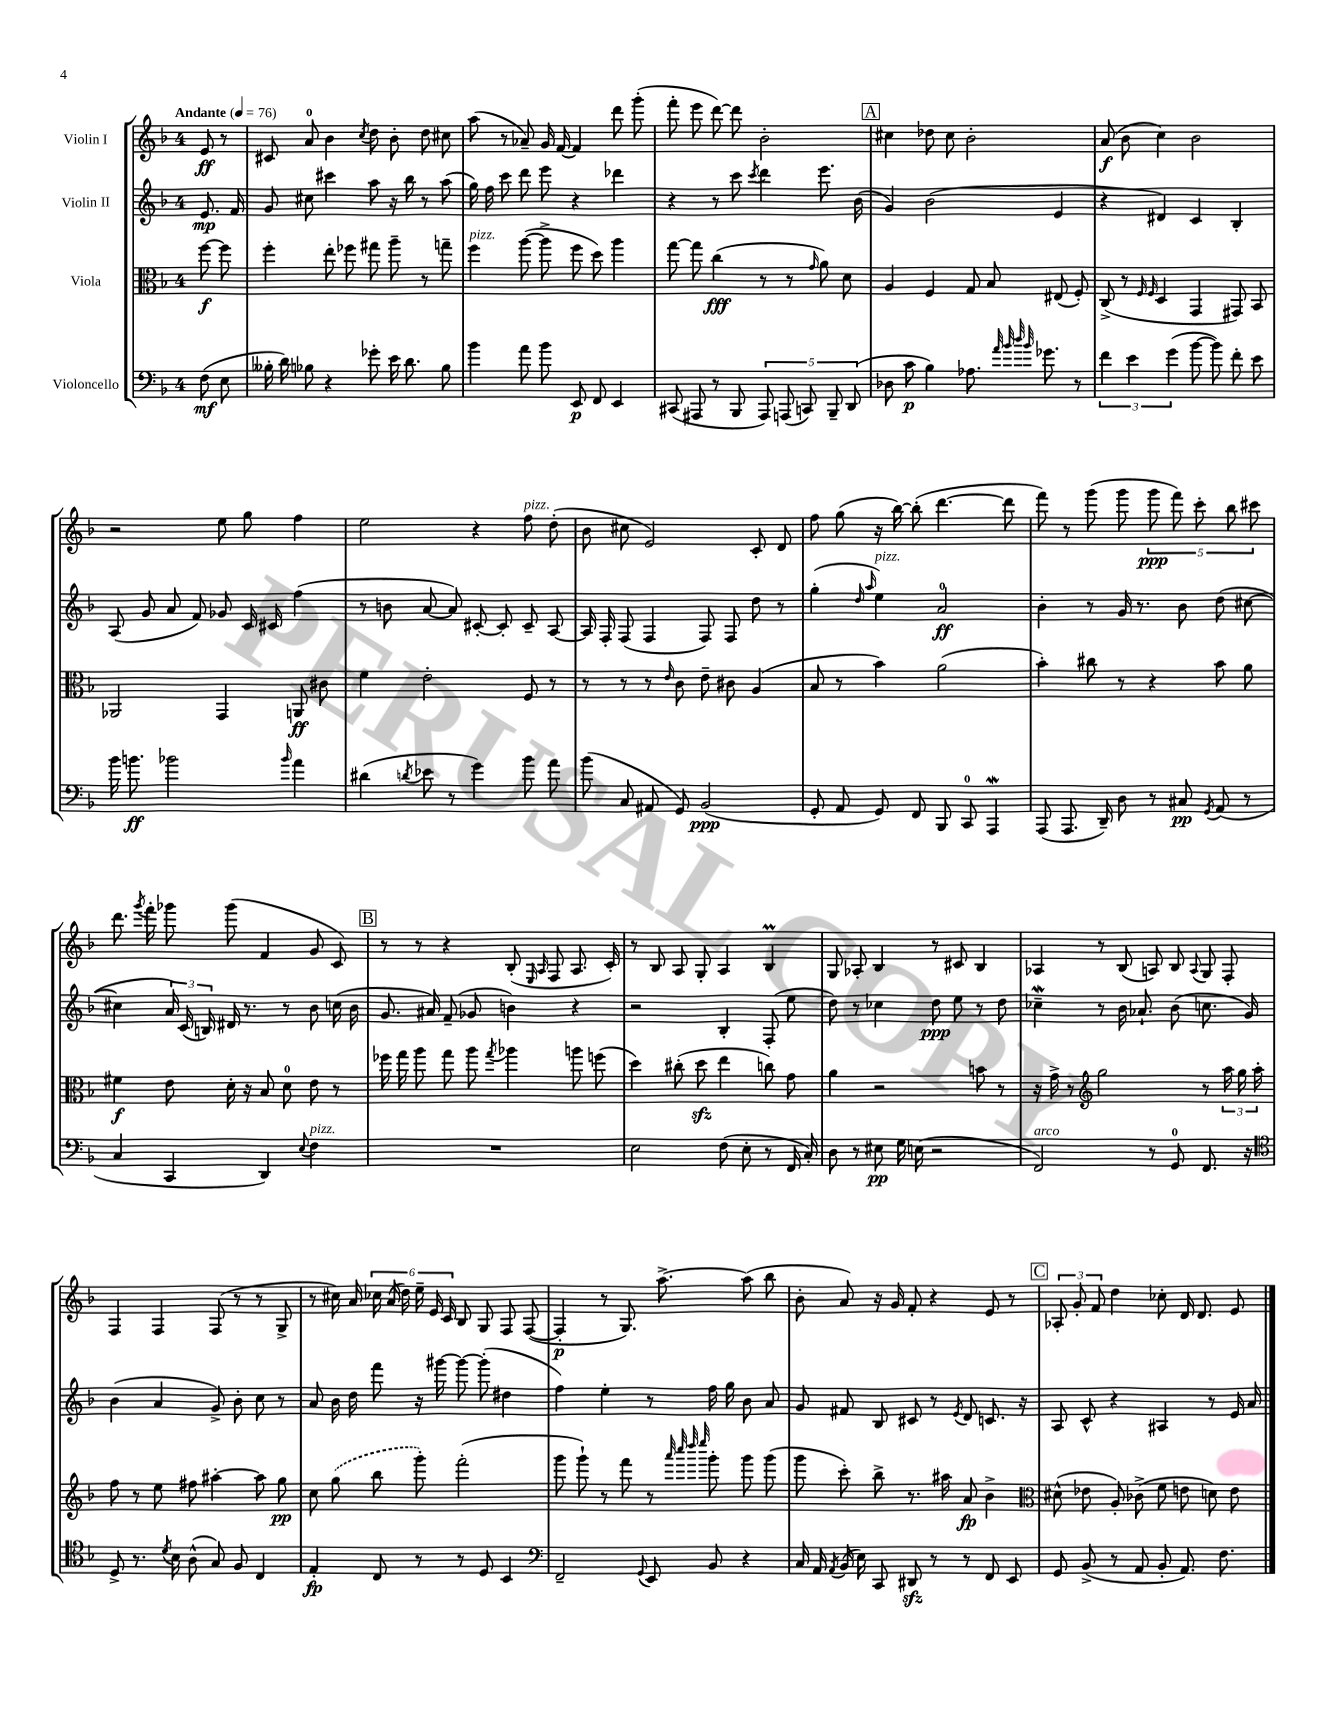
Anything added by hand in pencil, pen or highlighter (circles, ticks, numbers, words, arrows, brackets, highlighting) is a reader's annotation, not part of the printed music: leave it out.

**kern	**dynam	**kern	**dynam	**kern	**dynam	**kern	**dynam
*part4	*part4	*part3	*part3	*part2	*part2	*part1	*part1
*staff4	*staff4	*staff3	*staff3	*staff2	*staff2	*staff1	*staff1
*I"Violoncello	*	*I"Viola	*	*I"Violin II	*	*I"Violin I	*
*clefF4	*	*clefC3	*	*clefG2	*	*clefG2	*
*k[b-]	*	*k[b-]	*	*k[b-]	*	*k[b-]	*
*M4/4	*	*M4/4	*	*M4/4	*	*M4/4	*
*MM76	*	*MM76	*	*MM76	*	*MM76	*
=	=	=	=	=	=	=	=
!	!	!	!	!	!	!LO:TX:a:B:t=Andante	!
(8F\	mf	[8ff\	f	8.e/	mp	8e/	ff
8E\	.	8ff\]	.	.	.	8r	.
.	.	.	.	16f/	.	.	.
=1	=1	=1	=1	=1	=1	=1	=1
16B--X'\	.	4ff'\	.	8g/	.	8c#X/	.
16d\)	.	.	.	.	.	.	.
8B-X\	.	.	.	8cc#X\	.	8a/	.
4r	.	8ee'\	.	4ccc#X\	.	4b-\	.
.	.	8ff-X\	.	.	.	.	.
.	.	.	.	.	.	8qcc/	.
8g-X'\	.	8gg#X\	.	8aa\	.	8dd\	.
16e\	.	8aa~\	.	16r	.	8b-'\	.
8.d\	.	.	.	16bb-\	.	.	.
.	.	8r	.	8r	.	8dd\	.
8B-\	.	8ggn~\	.	(8aa\	.	8cc#X\	.
=2	=2	=2	=2	=2	=2	=2	=2
!	!	!LO:TX:a:i:t=pizz.	!	!	!	!	!
4b-\	.	4ff\	.	16gg\)	.	(8aa\	.
.	.	.	.	16ff\	.	.	.
.	.	.	.	8ccc\	.	8r	.
8a\	.	([8aa\	.	8ddd\	.	8a-X~/)	.
8b-\	.	8aa^\]	.	8eee\	.	16g/	.
.	.	.	.	.	.	[16f/	.
8EE/	p	8ff\	.	4r	.	4f/]	.
8FF/	.	8dd\)	.	.	.	.	.
4EE/	.	4aa\	.	4ddd-X\	.	8ddd\	.
.	.	.	.	.	.	(8ggg'\	.
=3	=3	=3	=3	=3	=3	=3	=3
(8CC#X/	.	[8gg\	.	4r	.	8fff'\	.
8AAA#X/	.	8gg\]	.	.	.	8eee\	.
8r	.	(4cc\	fff	8r	.	[8ddd\)	.
8BBB-/	.	.	.	8ccc\	.	8ddd\]	.
.	.	.	.	8qccc/	.	.	.
10AAA#/)	.	8r	.	4ddd\	.	2b-'\	.
(10AAAn/	.	.	.	.	.	.	.
.	.	8r	.	.	.	.	.
10CCn/)	.	.	.	.	.	.	.
.	.	16qqg/	.	.	.	.	.
.	.	8a\)	.	8.eee\	.	.	.
10BBB-~/	.	.	.	.	.	.	.
.	.	8d\	.	.	.	.	.
(10DD/	.	.	.	.	.	.	.
.	.	.	.	(16b-\	.	.	.
!!LO:REH:place=s1:t=A
=4	=4	=4	=4	=4	=4	=4	=4
8D-X\	.	4A/	.	4g/)	.	4cc#X\	.
8c\	p	.	.	.	.	.	.
4B-\)	.	4F/	.	(2b-\	.	8dd-X\	.
.	.	.	.	.	.	8cc#\	.
8.A-X\	.	8G/	.	.	.	2b-'\	.
.	.	8B-/	.	.	.	.	.
32qqa/	.	.	.	.	.	.	.
32qqb-/	.	.	.	.	.	.	.
32qqdd/	.	.	.	.	.	.	.
32qqb-/	.	.	.	.	.	.	.
8.g-X\	.	.	.	.	.	.	.
.	.	(8E#X/	.	4e/	.	.	.
8r	.	8F'/)	.	.	.	.	.
=5	=5	=5	=5	=5	=5	=5	=5
6f\	.	(8C^/	.	4r	.	(8a/	f
.	.	8r	.	.	.	8b-\	.
6e\	.	.	.	.	.	.	.
.	.	16qqF/	.	.	.	.	.
.	.	16qqF/	.	.	.	.	.
.	.	4D/	.	4d#X/)	.	4cc\)	.
(6g\	.	.	.	.	.	.	.
[8b-\	.	4GG/	.	4c/	.	2b-\	.
8b-\])	.	.	.	.	.	.	.
8f'\	.	8GG#X/)	.	4B-'/	.	.	.
8e\	.	8BB-/	.	.	.	.	.
!!LO:LB:g=z
=6	=6	=6	=6	=6	=6	=6	=6
16b-\	.	2AA-X/	.	(8A/	.	2r	.
8.bn\	ff	.	.	.	.	.	.
.	.	.	.	8g/	.	.	.
2b-X\	.	.	.	8a/	.	.	.
.	.	.	.	8f/)	.	.	.
.	.	4GG/	.	8g-X/	.	8ee\	.
.	.	.	.	16c/	.	8gg\	.
.	.	.	.	16c#X/	.	.	.
16qqb-/	.	.	.	.	.	.	.
4a\	.	8AAn/	ff	(4ff\	.	4ff\	.
.	.	8c#X\	.	.	.	.	.
=7	=7	=7	=7	=7	=7	=7	=7
(4d#X\	.	4f\	.	8r	.	2ee\	.
.	.	.	.	8bn\	.	.	.
8qdn/	.	.	.	.	.	.	.
8e-X\	.	2e'\	.	[8a/	.	.	.
8r	.	.	.	8a/])	.	.	.
4g\)	.	.	.	[8c#X'/	.	4r	.
.	.	.	.	8c#'/]	.	.	.
!	!	!	!	!	!	!LO:TX:a:i:t=pizz.	!
8b-\	.	8F/	.	8c#~/	.	8ff\	.
8a\	.	8r	.	[8A/	.	(8dd'\	.
=8	=8	=8	=8	=8	=8	=8	=8
(8b-\	.	8r	.	16A/]	.	8b-\	.
.	.	.	.	16F'/	.	.	.
8C/	.	8r	.	(8F/	.	8cc#X\	.
8AA#X/	.	8r	.	4F/	.	2e/)	.
.	.	16qqe/	.	.	.	.	.
8GG/)	.	8c\	.	.	.	.	.
(2BB-/	ppp	8e~\	.	8F/)	.	.	.
.	.	8c#X\	.	8F/	.	.	.
.	.	(4A/	.	8dd\	.	8c'/	.
.	.	.	.	8r	.	8d/	.
=9	=9	=9	=9	=9	=9	=9	=9
8GG'/	.	8B-/	.	(4gg'\	.	8ff\	.
8AA/	.	8r	.	.	.	(8gg\	.
.	.	.	.	16qqdd/	.	.	.
.	.	.	.	16qqaa/	.	.	.
!	!	!	!	!LO:TX:a:i:t=pizz.	!	!	!
8GG/)	.	4b-\)	.	4ee\)	.	16r	.
.	.	.	.	.	.	[16bb-\)	.
8FF/	.	.	.	.	.	(8bb-'\]	.
8BBB-/	.	(2a\	.	2a/	ff	[4.ddd\	.
8CC/	.	.	.	.	.	.	.
4AAAW/	.	.	.	.	.	.	.
.	.	.	.	.	.	8ddd\]	.
=10	=10	=10	=10	=10	=10	=10	=10
(8AAA/	.	4b-'\)	.	4b-'\	.	8fff\)	.
8.AAA/	.	.	.	.	.	8r	.
.	.	8cc#X\	.	8r	.	(8ggg\	.
16DD~/)	.	.	.	.	.	.	.
8D\	.	8r	.	16g/	.	8ggg\	.
.	.	.	.	8.r	.	.	.
8r	.	4r	.	.	.	10ggg\	ppp
.	.	.	.	.	.	10fff\)	.
8C#X/	pp	.	.	8b-\	.	.	.
.	.	.	.	.	.	10ccc'\	.
8qGG/	.	.	.	.	.	.	.
(8AA/	.	8b-\	.	(8dd\	.	.	.
.	.	.	.	.	.	10bb-\	.
8r	.	8a\	.	[8cc#X\	.	.	.
.	.	.	.	.	.	10ccc#X\	.
!!LO:LB:g=z
=11	=11	=11	=11	=11	=11	=11	=11
4C/	.	4f#X\	f	4cc#X\]	.	8.ddd\	.
.	.	.	.	.	.	8qggg/	.
.	.	.	.	.	.	16fff'\	.
4CC/	.	8e\	.	24a/)	.	8ggg-X\	.
.	.	.	.	(24c/	.	.	.
.	.	.	.	24Bn/)	.	.	.
.	.	16d'\	.	16d#X/	.	(8ggg-\	.
.	.	16r	.	8.r	.	.	.
4DD/)	.	8B-/	.	.	.	4f/	.
.	.	8d\	.	8r	.	.	.
8qqE/	.	.	.	.	.	.	.
!LO:TX:a:i:t=pizz.	!	!	!	!	!	!	!
4F\	.	8e\	.	8b-\	.	8g/	.
.	.	8r	.	(16ccn\	.	8c/)	.
.	.	.	.	16b-\	.	.	.
!!LO:REH:place=s1:t=B
=12	=12	=12	=12	=12	=12	=12	=12
1r	.	16ff-X\	.	8.g/	.	8r	.
.	.	16gg\	.	.	.	.	.
.	.	8aa\	.	.	.	8r	.
.	.	.	.	16a#X/)	.	.	.
.	.	8gg\	.	(8f~/	.	4r	.
.	.	8aa\	.	8g-X/	.	.	.
.	.	8qgg/	.	.	.	.	.
.	.	4aa-X\	.	4bn\)	.	(8B-'/	.
.	.	.	.	.	.	16qqE/	.
.	.	.	.	.	.	16qqA/	.
.	.	.	.	.	.	8F/	.
.	.	8aan\	.	4r	.	8.A/	.
.	.	(8ffn\	.	.	.	.	.
.	.	.	.	.	.	16c'/)	.
=13	=13	=13	=13	=13	=13	=13	=13
2E\	.	4dd\)	.	2r	.	8r	.
.	.	.	.	.	.	8B-/	.
.	.	(8cc#X'\	.	.	.	8A/	.
.	.	8ddzz\	.	.	.	8G'/	.
(8F\	.	4ee\	.	4B-'/	.	4A/	.
8E'\	.	.	.	.	.	.	.
8r	.	8ccn\)	.	(8F'/	.	4B-M/	.
16FF/	.	8g\	.	8ee\	.	.	.
16C'/)	.	.	.	.	.	.	.
=14	=14	=14	=14	=14	=14	=14	=14
8D\	.	4a\	.	8dd\)	.	8G/	.
8r	.	.	.	8r	.	8A-X'/	.
8E#X\	pp	2r	.	4cc-X\	.	4B-/	.
16G\	.	.	.	.	.	.	.
(16En\	.	.	.	.	.	.	.
2r	.	.	.	8dd\	ppp	8r	.
.	.	.	.	8ee\	.	8c#X/	.
.	.	8bn\	.	8r	.	4B-/	.
.	.	8r	.	8dd\	.	.	.
=15	=15	=15	=15	=15	=15	=15	=15
!LO:TX:a:i:t=arco	!	!	!	!	!	!	!
2FF/)	.	16r	.	4cc-Xw~\	.	4A-X/	.
.	.	16g^\	.	.	.	.	.
.	.	8r	.	.	.	.	.
*	*	*clefG2	*	*	*	*	*
.	.	2gg\	.	8r	.	8r	.
.	.	.	.	16b-\	.	(8B-/	.
.	.	.	.	8.a-X`/	.	.	.
8r	.	.	.	.	.	8An/)	.
8GG/	.	.	.	(8b-\	.	8B-/	.
.	.	.	.	.	.	8qqA/	.
8.FF/	.	8r	.	8.ccn\	.	8G/	.
.	.	24aa\	.	.	.	8F'/	.
.	.	24gg\	.	.	.	.	.
16r	.	.	.	16g/)	.	.	.
.	.	24aa'\	.	.	.	.	.
!!LO:LB:g=z
=16	=16	=16	=16	=16	=16	=16	=16
*clefC4	*	*	*	*	*	*	*
8D^/	.	8ff\	.	(4b-\	.	4F/	.
8.r	.	8r	.	.	.	.	.
.	.	8ee\	.	4a/	.	4F/	.
8qd/	.	.	.	.	.	.	.
16B-\	.	.	.	.	.	.	.
(8A^^\	.	8ff#X\	.	.	.	.	.
8G/)	.	[4aa#X'\	.	8g^/)	.	(8F/	.
8F/	.	.	.	8b-'\	.	8r	.
4C/	.	8aa#\]	.	8cc\	.	8r	.
.	.	8gg\	pp	8r	.	8G^/	.
=17	=17	=17	=17	=17	=17	=17	=17
4E'/	fp	8cc\	.	8a/	.	8r	.
.	.	(8gg\	.	16b-\	.	16cc#X\)	.
.	.	.	.	16dd\	.	16a/	.
8C/	.	8bb-\	.	8fff\	.	24cc-X\	.
.	.	.	.	.	.	(24a/	.
.	.	.	.	.	.	24dd\)	.
8r	.	8ggg'\)	.	16r	.	24ee~\	.
.	.	.	.	.	.	24e/	.
.	.	.	.	[16ggg#X\	.	.	.
.	.	.	.	.	.	24c/	.
8r	.	(2fff'\	.	8ggg#\_	.	8B-/	.
8D/	.	.	.	(8ggg#'\]	.	8G/	.
4BB-/	.	.	.	4dd#X\	.	8F/	.
.	.	.	.	.	.	([8F/	.
=18	=18	=18	=18	=18	=18	=18	=18
*clefF4	*	*	*	*	*	*	*
2FF~/	.	8ggg\	.	4ff\)	.	4F'/]	p
.	.	8ggg`\)	.	.	.	.	.
.	.	8r	.	4ee'\	.	8r	.
.	.	8fff\	.	.	.	8.G/)	.
8qqGG/	.	.	.	.	.	.	.
8EE/	.	8r	.	8r	.	.	.
.	.	.	.	.	.	[8.aa^\	.
.	.	32qqaaa/	.	.	.	.	.
.	.	32qqcccc/	.	.	.	.	.
.	.	32qqdddd/	.	.	.	.	.
.	.	32qqeeee/	.	.	.	.	.
8BB-/	.	8ggg'\	.	16ff\	.	.	.
.	.	.	.	16gg\	.	.	.
4r	.	8ggg\	.	8b-\	.	(8aa\]	.
.	.	(8ggg\	.	8a/	.	8bb-\	.
=19	=19	=19	=19	=19	=19	=19	=19
16C/	.	8ggg\	.	8g/	.	8b-'\	.
16AA/	.	.	.	.	.	.	.
8qAA/	.	.	.	.	.	.	.
(16BB-/	.	8ccc'\)	.	8f#X/	.	8a/)	.
16E\)	.	.	.	.	.	.	.
8CC/	.	8bb-^\	.	8B-/	.	16r	.
.	.	.	.	.	.	16g/	.
8DD#Xzz/	.	8.r	.	8c#X/	.	8f'/	.
8r	.	.	.	8r	.	4r	.
.	.	16aa#X\	.	.	.	.	.
.	.	.	.	8qe/	.	.	.
8r	.	8a/	fp	8d/	.	.	.
8FF/	.	4b-^\	.	8.cn/	.	8e/	.
8EE/	.	.	.	.	.	8r	.
.	.	.	.	16r	.	.	.
!!LO:REH:place=s1:t=C
=20	=20	=20	=20	=20	=20	=20	=20
*	*	*clefC3	*	*	*	*	*
8GG/	.	(8d#X^^\	.	8A/	.	12A-X'/	.
.	.	.	.	.	.	12g'/	.
(8BB-^/	.	8e-X\	.	8c^^/	.	.	.
.	.	.	.	.	.	12f/	.
8r	.	8A'/)	.	4r	.	4dd\	.
8AA/	.	(8c-X^\	.	.	.	.	.
8BB-'/	.	8f\	.	4A#X/	.	8cc-X'\	.
8.AA/)	.	8en\	.	.	.	16d/	.
.	.	.	.	.	.	8.d/	.
.	.	8dn\)	.	8r	.	.	.
8.F\	.	.	.	.	.	.	.
.	.	8e\	.	16e/	.	8e/	.
.	.	.	.	16a/	.	.	.
==	==	==	==	==	==	==	==
*-	*-	*-	*-	*-	*-	*-	*-
